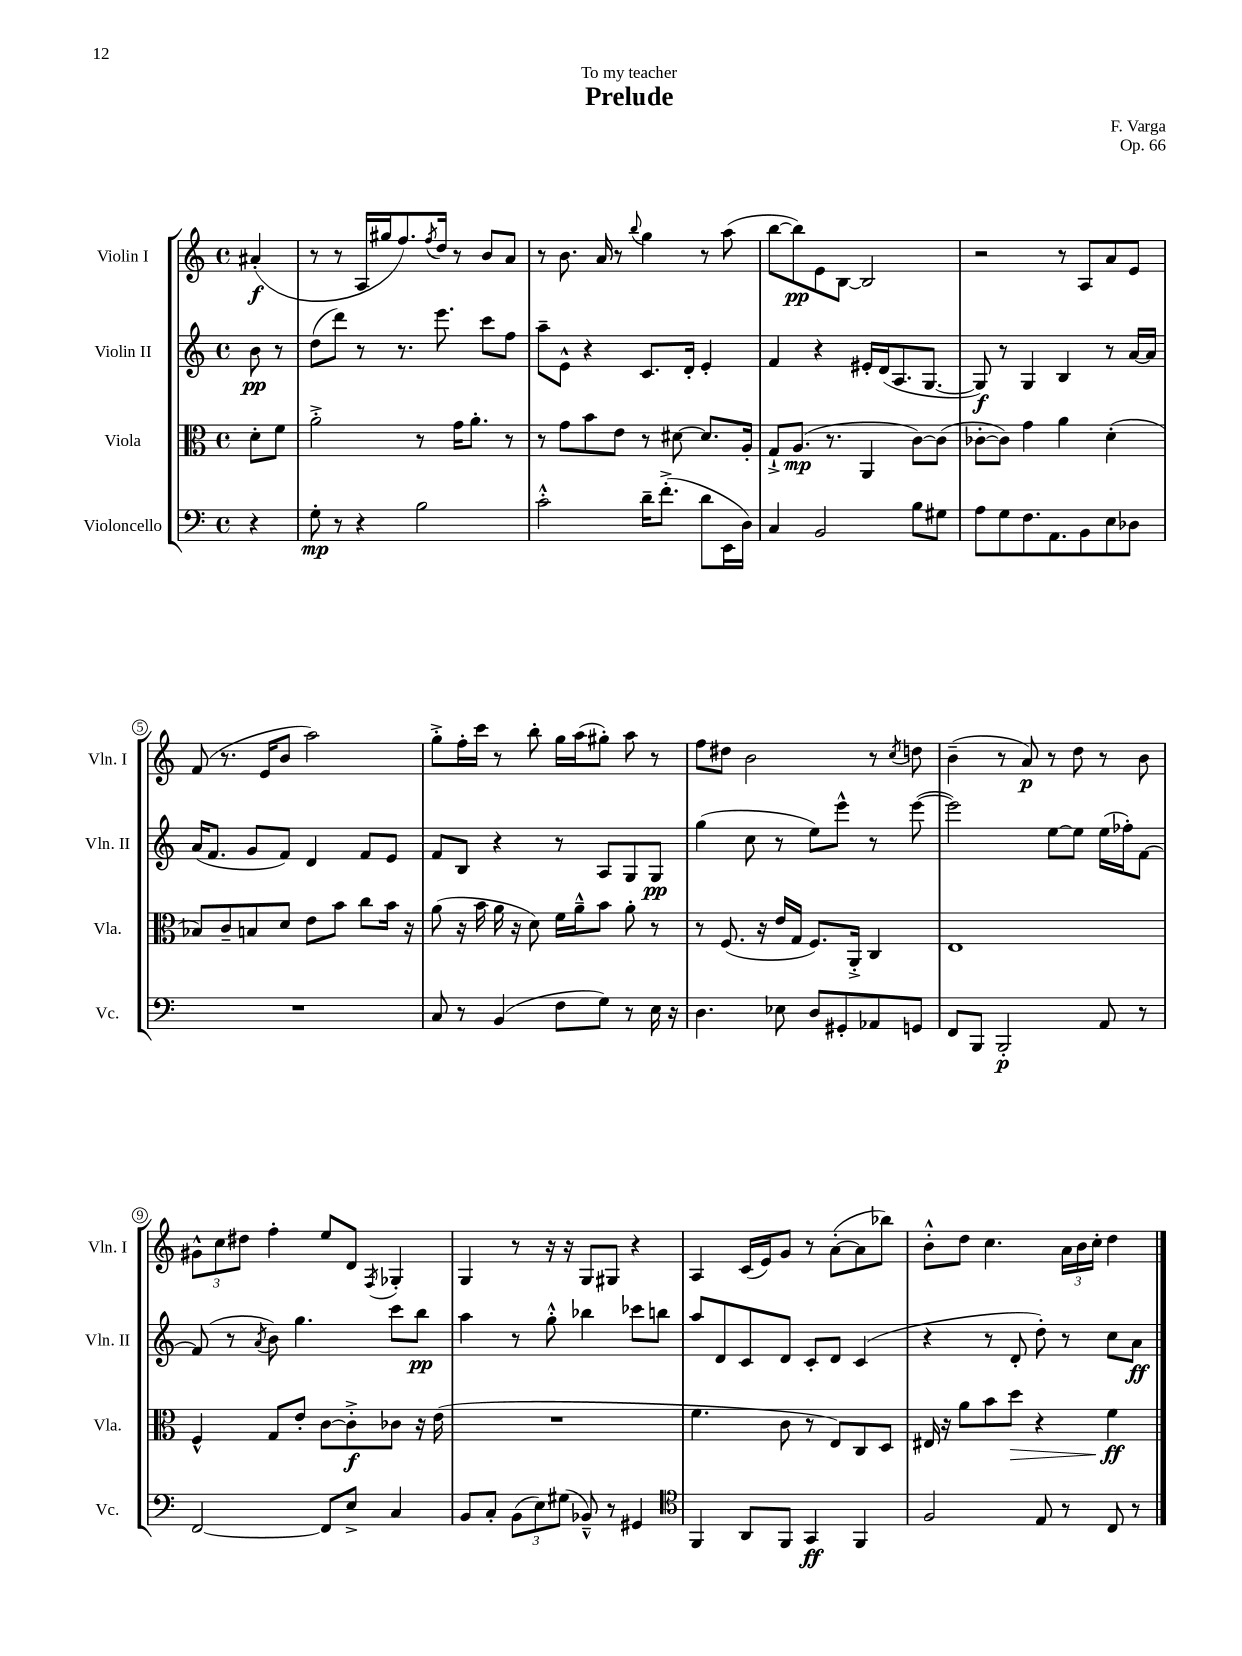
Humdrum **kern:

**kern	**kern	**kern	**kern
*staff4	*staff3	*staff2	*staff1
*clefF4	*clefC3	*clefG2	*clefG2
*k[]	*k[]	*k[]	*k[]
*M4/4	*M4/4	*M4/4	*M4/4
*met(c)	*met(c)	*met(c)	*met(c)
4r	8d'\L	8b\	(4a#'/
.	8f\J	8r	.
=	=	=	=
8G'\	2a'^\	(8dd\L	8r
8r	.	8ddd\J)	8r
4r	.	8r	16A/LL
.	.	.	16gg#/J
.	.	8.r	8.ff/)
2B\	8r	.	.
.	.	.	8qff/
.	.	8.eee\	16dd/Jk
.	16g\LK	.	8r
.	8.a'\J	.	.
.	.	8ccc\L	8b/L
.	8r	8ff\J	8a/J
=	=	=	=
2c'^^\	8r	8aa~\L	8r
.	8g\L	8e^^\J	8.b\
.	8b\	4r	.
.	.	.	16a/
.	8e\J	.	8r
.	.	.	8qqbb/
16d~\LK	8r	8.c/L	4gg\
(8.f'^\J	.	.	.
.	[8d#\	.	.
.	.	16d'/Jk	.
8d\L	8.d#/]L	4e'/	8r
16EE\L	.	.	(8aa\
16D\JJ)	16A'/Jk	.	.
=	=	=	=
4C/	8G`^/L	4f/	[8bb\L
.	(8.A/J	.	8bb\])
2BB/	.	4r	8e\
.	8.r	.	.
.	.	.	[8B\J
.	4AA/	16e#'/LL	2B/]
.	.	(16d/J	.
.	.	8.A/	.
8B\L	[8c\L)	.	.
.	.	[8.G/J	.
8G#\J	(8c\]J	.	.
=	=	=	=
8A\L	[8c-'\L	8G/])	2r
8G\	8c-\]J)	8r	.
8.F\	4g\	4G/	.
8.AA\	.	.	.
.	4a\	4B/	8r
8BB\	.	.	8A/L
8E\	(4d'\	8r	8a/
8D-\J	.	[16a/LL	8e/J
.	.	16a/]JJ	.
=	=	=	=
1r	8B-/L)	(16a/LK	(8f/
.	.	8.f/J	.
.	8c~/	.	8.r
.	8B/	8g/L	.
.	.	.	16e/LK
.	8d/J	8f/J)	8b/J
.	8e\L	4d/	2aa\)
.	8b\J	.	.
.	8cc\L	8f/L	.
.	16b\Jk	8e/J	.
.	16r	.	.
=	=	=	=
8C/	(8a\	8f/L	8gg'^\L
8r	16r	8B/J	16ff'\L
.	16b\	.	16ccc\JJ
(4BB/	16a\	4r	8r
.	16r	.	.
.	8d\)	.	8bb'\
8F\L	16f\LL	8r	16gg\LL
.	16a~^^\J	.	(16aa\J
8G\J)	8b\J	8A/L	8gg#'\J)
8r	8a'\	8G/	8aa\
16E\	8r	8G/J	8r
16r	.	.	.
=	=	=	=
4.D\	8r	(4gg\	8ff\L
.	(8.F/	.	8dd#\J
.	.	8cc\	2b\
.	16r	.	.
8E-\	16e/LL	8r	.
.	16G/JJ	.	.
8D/L	8.F/L)	8ee\L)	.
8GG#'/	.	8eee^^\J	.
.	16AA'^/Jk	.	.
8AA-/	4C/	8r	8r
.	.	.	8qcc/
8GG/J	.	([8eee\	8dd\
=	=	=	=
8FF/L	1E	2eee\])	(4b~\
8BBB/J	.	.	.
2BBB'/	.	.	8r
.	.	.	8a/)
.	.	[8ee\L	8r
.	.	8ee\]J	8dd\
8AA/	.	(16ee\LL	8r
.	.	16ff-'\J)	.
8r	.	[8f\J	8b\
=	=	=	=
[2FF/	4F^^/	(8f/]	12g#^^\L
.	.	.	12cc\
.	.	8r	.
.	.	.	12dd#\J
.	.	8qa/	.
.	8G/L	8b\)	4ff'\
.	8e'/J	4.gg\	.
8FF/]L	[8c\L	.	8ee/L
8E^/J	8c'^\]	.	8d/J
.	.	.	8qF/
4C/	8c-\J	8ccc\L	4G-'/
.	16r	8bb\J	.
.	(16e\	.	.
=	=	=	=
8BB/L	1r	4aa\	4G/
8C'/J	.	.	.
(12BB\L	.	8r	8r
12E\)	.	.	.
.	.	8gg'^^\	16r
(12G#\J	.	.	.
.	.	.	16r
8BB-~^^/)	.	4bb-\	8G/L
8r	.	.	8G#/J
4GG#/	.	8ccc-\L	4r
.	.	8bb\J	.
=	=	=	=
*clefC4	*	*	*
4FF/	4.f\	8aa/L	4A/
.	.	8d/	.
8AA/L	.	8c/	(16c/LL
.	.	.	16e/J)
8FF/J	8c\	8d/J	8g/J
4GG/	8r	8c'/L	8r
.	8E/L)	8d/J	([8a'\L
4FF/	8C/	(4c/	8a\]
.	8D/J	.	8bb-\J)
=	=	=	=
2F/	16E#/	4r	8b'^^\L
.	16r	.	.
.	8a\L	.	8dd\J
.	8b\	8r	4.cc\
.	8dd\J	8d'/	.
8E/	4r	8dd'\)	.
8r	.	8r	24a\LL
.	.	.	24b\
.	.	.	24cc'\JJ
8C/	4f\	8cc\L	4dd\
8r	.	8a\J	.
==	==	==	==
*-	*-	*-	*-
